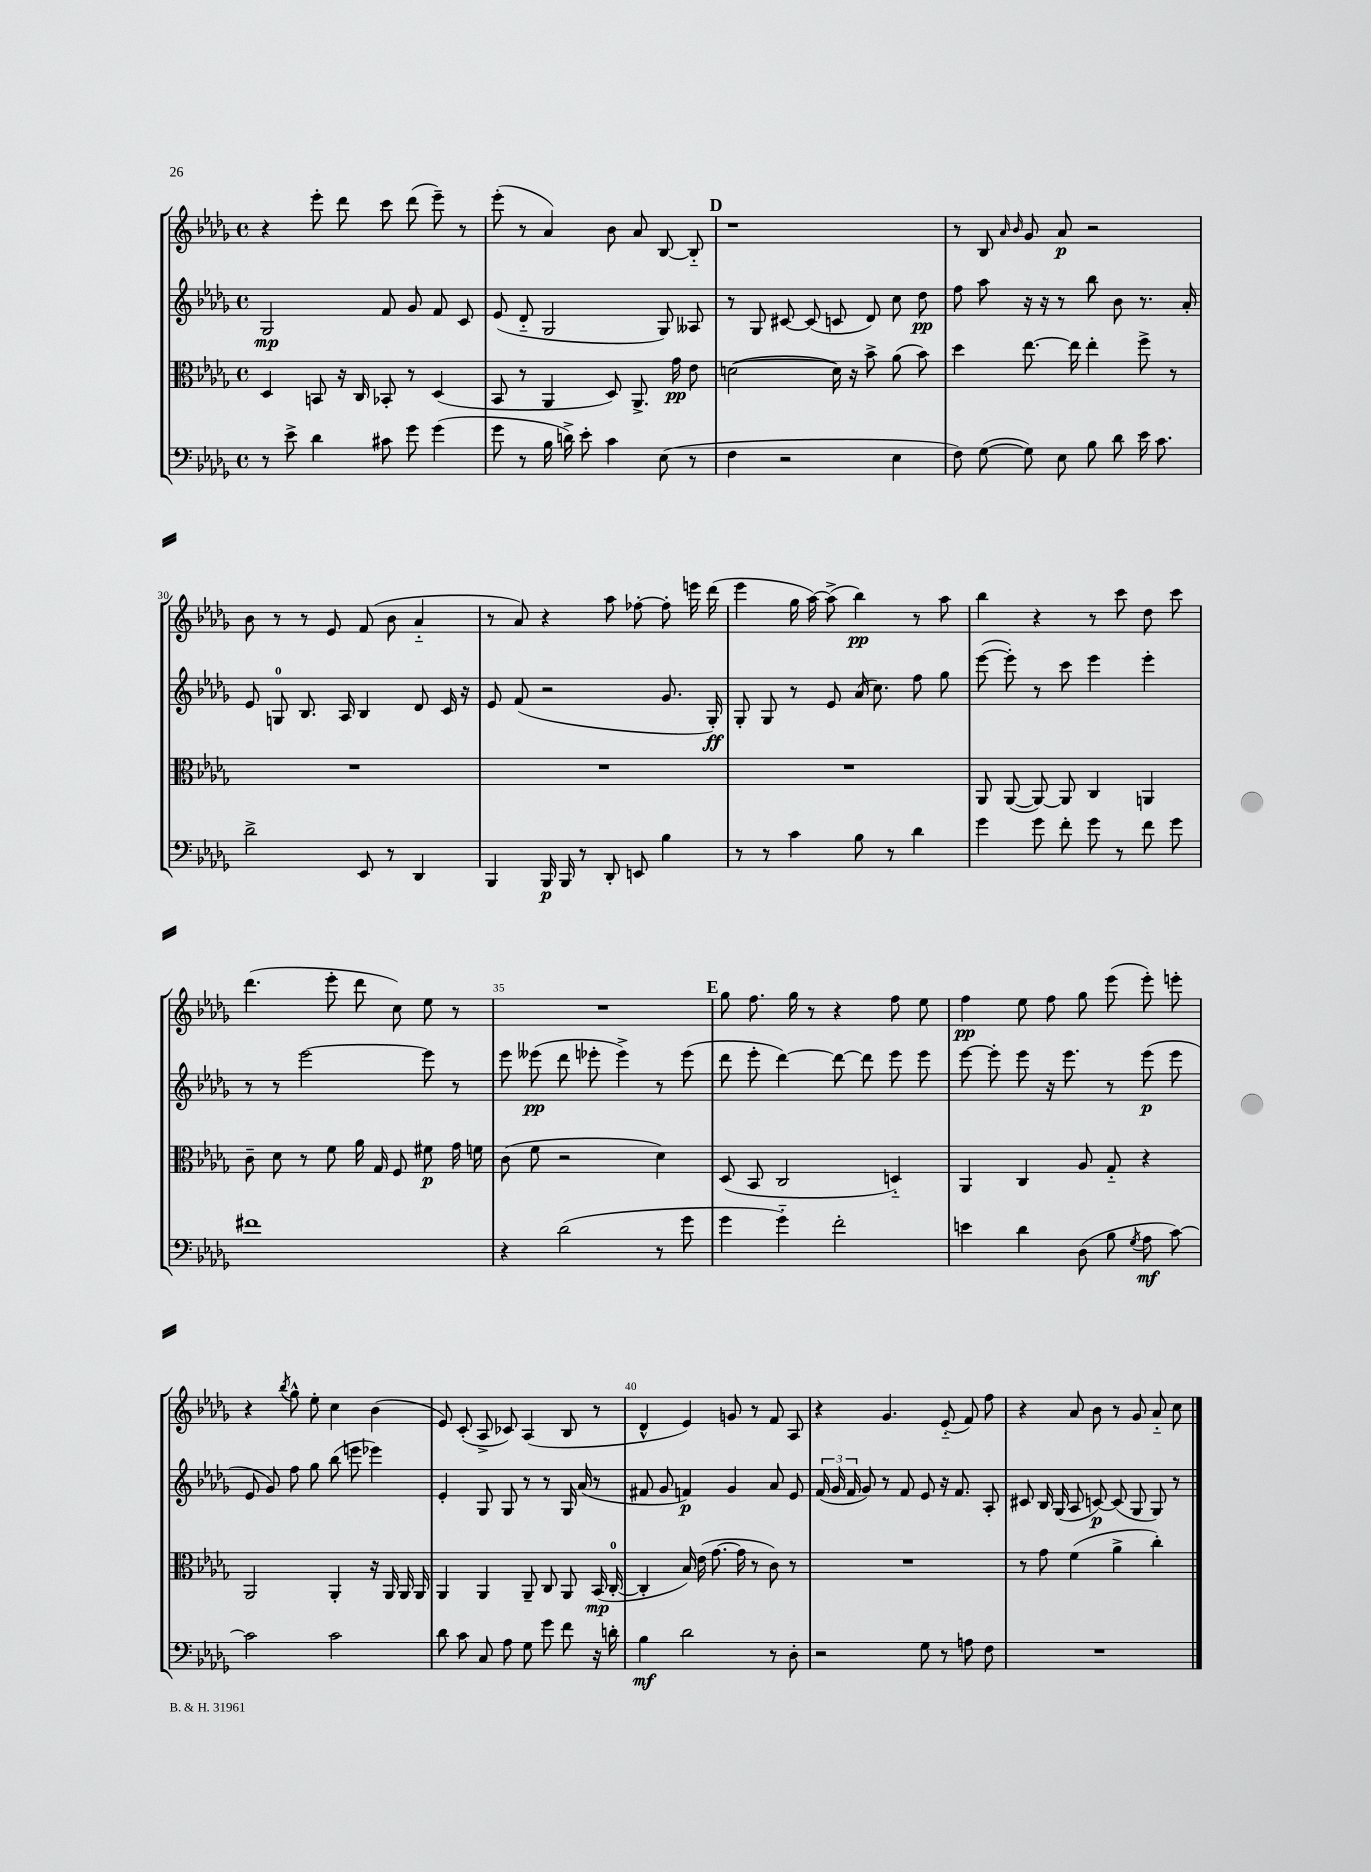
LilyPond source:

<<
\new StaffGroup <<
\new Staff = "s0" {
    \clef treble \key des \major \defaultTimeSignature \time 4/4
    \autoBeamOff r4 ees'''8-. des'''8 c'''8 des'''8( ees'''8--) r8 |
    ees'''8-.( r8 aes'4) bes'8 aes'8 bes8~ bes8-_ |
    \mark \markup { \bold "D" } r1 |
    r8 bes8 \grace { aes'16 bes'16 } ges'8 aes'8\p r2 |
    bes'8 r8 r8 ees'8 f'8( bes'8 aes'4-_ |
    r8 aes'8) r4 aes''8 fes''8~-. fes''8-. e'''16 des'''16( |
    ees'''4 ges''16 aes''16~) aes''8->( bes''4\pp) r8 aes''8 |
    bes''4 r4 r8 c'''8 des''8 c'''8 |
    des'''4.( ees'''8-. des'''8 c''8) ees''8 r8 |
    R1 |
    \mark \markup { \bold "E" } ges''8 f''8. ges''16 r8 r4 f''8 ees''8 |
    f''4\pp ees''8 f''8 ges''8 ees'''8( ees'''8-.) e'''8-. |
    r4 \acciaccatura { bes''8 } ges''8-^ ees''8-. c''4 bes'4( |
    ees'8) c'8-.( aes8-> ces'8) aes4( bes8 r8 |
    des'4-^ ees'4) g'8 r8 f'8 aes8 |
    r4 ges'4. ees'8-_( f'8) f''8 |
    r4 aes'8 bes'8 r8 ges'8 aes'8-_ c''8 \bar "|." |
}
\new Staff = "s1" {
    \clef treble \key des \major \defaultTimeSignature \time 4/4
    \autoBeamOff ges2\mp f'8 ges'8 f'8 c'8 |
    ees'8( des'8-_ ges2 ges8) aeses8 |
    \mark \markup { \bold "D" } r8 ges8 cis'8~ cis'8( c'8 des'8) c''8 des''8\pp |
    f''8 aes''8 r16 r16 r8 bes''8 bes'8 r8. aes'16-. |
    ees'8 g8-0 bes8. aes16 bes4 des'8 c'16 r16 |
    ees'8 f'8( r2 ges'8. ges16-.\ff) |
    ges8-. ges8 r8 ees'8 aes'16( c''8.) f''8 ges''8 |
    ees'''8~( ees'''8-.) r8 c'''8 ees'''4 ees'''4-. |
    r8 r8 ees'''2~ ees'''8 r8 |
    ees'''8 eeses'''8\pp( des'''8 ees'''8-. ees'''4->) r8 ees'''8( |
    \mark \markup { \bold "E" } des'''8 ees'''8-. des'''4~) des'''8~ des'''8 ees'''8 ees'''8 |
    ees'''8~ ees'''8-. ees'''8 r16 ees'''8. r8 ees'''8\p( ees'''8 |
    ees'8 ges'8) f''8 ges''8 bes''8( e'''8 ees'''4) |
    ees'4-. ges8 ges8 r8 r8 ges16 aes'16( r8 |
    fis'8 ges'8 f'4\p) ges'4 aes'8 ees'8 |
    \tuplet 3/2 { f'16( ges'16 f'16 } ges'8) r8 f'8 ees'8 r16 f'8. aes8-. |
    cis'8 bes16 ges16( aes8 c'8~\p) c'8( ges8 ges8) r8 \bar "|." |
}
\new Staff = "s2" {
    \clef alto \key des \major \defaultTimeSignature \time 4/4
    \autoBeamOff des4 b,8 r16 c16 bes,8-. r8 des4( |
    bes,8 r8 aes,4 des8) aes,8.-> ges'16\pp ees'8 |
    \mark \markup { \bold "D" } d'2~( d'16) r16 bes'8-> aes'8( bes'8) |
    des''4 ees''8.~ ees''16 ees''4-. f''8-> r8 |
    R1 |
    R1 |
    R1 |
    aes,8 aes,8~( aes,8~) aes,8 c4 a,4 |
    c'8-- des'8 r8 f'8 aes'16 ges16 f8 fis'8\p ges'16 f'16 |
    c'8( f'8 r2 des'4) |
    \mark \markup { \bold "E" } des8( bes,8 c2 d4-_) |
    aes,4 c4 aes8 ges8-_ r4 |
    aes,2 aes,4-. r16 aes,16 aes,16 aes,16 |
    aes,4 aes,4 aes,8-- c8 aes,8 bes,16\mp( c16-0~-. |
    c4-. bes16) ees'16( ges'8.~ ges'16 r8 c'8) r8 |
    R1 |
    r8 ges'8 f'4( aes'4-> c''4-.) \bar "|." |
}
\new Staff = "s3" {
    \clef bass \key des \major \defaultTimeSignature \time 4/4
    \autoBeamOff r8 ees'8-> des'4 cis'8 ges'8 ges'4( |
    ges'8 r8 bes16 d'16->) ees'8-. c'4 ees8( r8 |
    \mark \markup { \bold "D" } f4 r2 ees4 |
    f8) ges8~( ges8) ees8 bes8 des'8 ees'16 c'8. |
    des'2-> ees,8 r8 des,4 |
    bes,,4 bes,,16\p bes,,16 r8 des,8-. e,8 bes4 |
    r8 r8 c'4 bes8 r8 des'4 |
    ges'4 ges'8 f'8-. ges'8 r8 f'8 ges'8 |
    fis'1 |
    r4 des'2( r8 ges'8 |
    \mark \markup { \bold "E" } ges'4 ges'4-_) f'2-. |
    e'4 des'4 des8( bes8 \acciaccatura { ges8 } aes8\mf c'8~) |
    c'2 c'2 |
    des'8 c'8 c8 aes8 ges8 ges'8 f'8 r16 d'16-. |
    bes4\mf des'2 r8 des8-. |
    r2 ges8 r8 a8 f8 |
    R1 \bar "|." |
}
>>
>>
\layout { \context { \Score currentBarNumber = #26 \override BarNumber.break-visibility = ##(#f #t #t) barNumberVisibility = #(every-nth-bar-number-visible 5) } }
